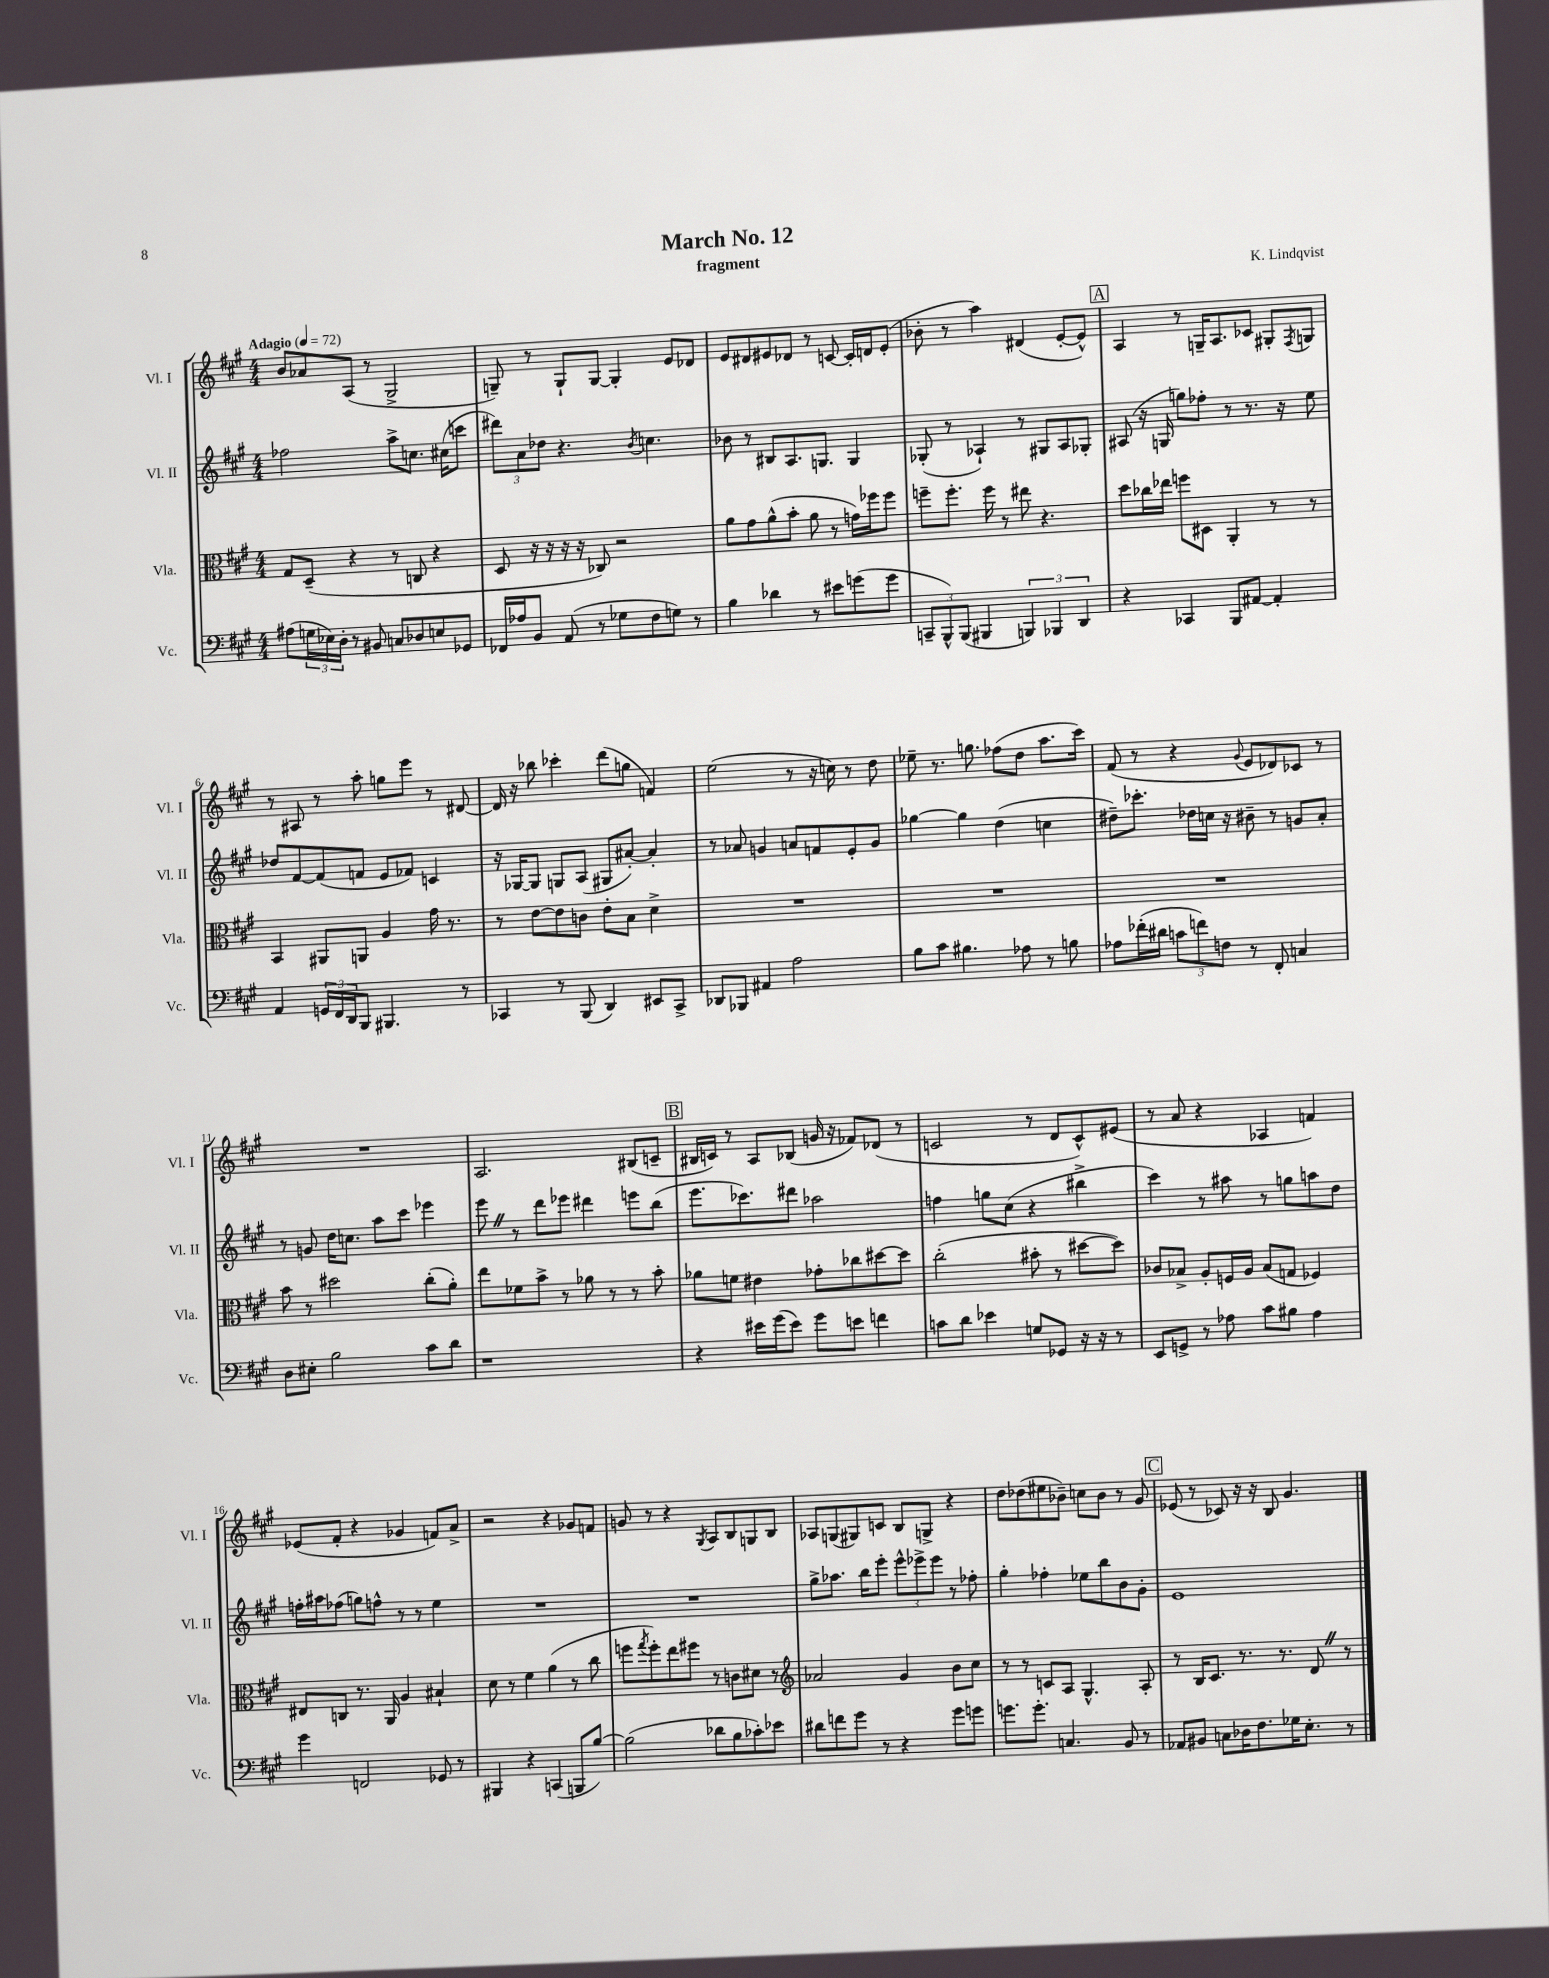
\header { title = "March No. 12" composer = "K. Lindqvist" subtitle = "fragment" }
<<
\new StaffGroup <<
\new Staff = "s0" \with { instrumentName = "Vl. I" shortInstrumentName = "Vl. I" } {
    \clef treble \key a \major \numericTimeSignature \time 4/4 \tempo "Adagio" 4 = 72
    b'8 aes'8 a8( r8 gis2-> |
    g8--) r8 g8-! g8~ g4-. e'8 des'8 |
    e'8 dis'8 eis'8 des'8 r8 c'8~ c'16-. d'16 eis'8-.( |
    bes'8-. r8 a''4) dis'4( e'8~-. e'8-^) |
    \mark \markup { \box "A" } a4 r8 g16-- a8. ces'8 gis8-. \acciaccatura { fis8 } g8 |
    r8 ais8 r8 a''8-. g''8 e'''8 r8 dis'8~ |
    dis'16 r16 bes''8 ces'''4-. d'''8( g''8 f'4) |
    e''2( r8 r16 c''16) r8 d''8 |
    ees''8-- r8. g''8. fes''8( d''8 a''8. cis'''16) |
    fis'8( r8 r4 \appoggiatura { gis'8 } e'8 des'8) ces'8 r8 |
    R1 |
    a2. bis8( c'8-- |
    \mark \markup { \box "B" } bis16 c'16) r8 a8 bes8( g'16 r16 fes'8) des'8( r8 |
    c'2 r8 d'8 c'8-^) eis'8( |
    r8 a'8 r4 aes4 f'4) |
    ees'8( fis'8-. r4 ges'4 f'8) a'8-> |
    r2 r4 ges'8 f'8 |
    g'8 r8 r4 \acciaccatura { gis8 } a8 b8 g8 b8 |
    aes8 g8( gis8) c'8 b8 g8-> r4 |
    d''8 des''8( eis''8 bes'8--) c''8 bes'8 r8 gis'8 |
    \mark \markup { \box "C" } ees'8( r8 ces'8) r16 r16 b8 gis'4. \bar "|." |
}
\new Staff = "s1" \with { instrumentName = "Vl. II" shortInstrumentName = "Vl. II" } {
    \clef treble \key a \major \numericTimeSignature \time 4/4
    fes''2 a''8-> c''8. cis''16( c'''8 |
    \tuplet 3/2 { dis'''8) a'8 des''8 } r4. \acciaccatura { b'8 } c''4. |
    bes'8 r8 bis8 a8. g8. g4 |
    ges8-.( r8 aes4-!) r8 gis8 aes8 ges8-. |
    \mark \markup { \box "A" } ais8( r16 g16 g''8) fes''8-. r8 r8. r16 e''8 |
    des''8 fis'8~ fis'8( f'8 e'8 fes'8) c'4 |
    r16 ges16~ ges8 g8 a8( gis8 ais'8~-.) ais'4-. |
    r8 aes'8 g'4 a'8 f'8 e'8-. g'8 |
    ges''4~ ges''4 d''4( c''4 |
    dis''8--) ces'''8.-. des''16 c''16 r16 bis'8-- r8 g'8 a'8-. |
    r8 g'8 d''16 c''8. a''8 cis'''8 ees'''4 |
    e'''8 \once \override BreathingSign.text = \markup { \musicglyph "scripts.caesura.straight" } \breathe r8 d'''8 ees'''8 dis'''4 e'''8 b''8( |
    \mark \markup { \box "B" } e'''8. ces'''8.) dis'''8 aes''2 |
    f''4 g''8 cis''8( r4 bis''4-> |
    cis'''4) r8 ais''8 r8 g''8 a''8 d''8 |
    f''16-. ais''16 fes''8( g''8) f''8-^ r8 r8 e''4 |
    R1 |
    R1 |
    gis''8-> aes''8. b''16 e'''8-. \tuplet 3/2 { e'''8-^ ees'''8-> ees'''8 } r8 fes''8-. |
    gis''4-. fes''4-. ees''8 b''8 b'8 gis'8-. |
    \mark \markup { \box "C" } e'1 \bar "|." |
}
\new Staff = "s2" \with { instrumentName = "Vla." shortInstrumentName = "Vla." } {
    \clef alto \key a \major \numericTimeSignature \time 4/4
    gis8 d8--( r4 r8 c8 r4 |
    d8 r16 r16 r16 r16 ces8) r2 |
    a'8 gis'8 a'8-^( b'8-. a'8 r8 g'16) fes''16 fes''8 |
    f''8-- f''8.-. f''16 r8 eis''8 r4. |
    \mark \markup { \box "A" } d''8 ces''16 ees''16 f''8 dis8 a,4-. r8 r8 |
    b,4 ais,8 a,8 a4 gis'16 r8. |
    r8 e'8~ e'8 c'8 e'8-. b8 d'4-> |
    R1 |
    R1 |
    R1 |
    b'8 r8 dis''2 cis''8-.( a'8-.) |
    e''8 fes'8 b'8-> r8 aes'8 r8 r8 b'8-. |
    \mark \markup { \box "B" } aes'8 f'8 eis'4 ges'8-. ces''8 dis''8~ dis''8 |
    cis''2-.( bis'8-. r8 dis''8~ dis''8) |
    ces'8 bes8-> a8-. f16 a16 bes8( g8 fes4) |
    eis8 c8 r8. a,16 a4 bis4-! |
    d'8 r8 fis'4 a'4( r8 cis''8 |
    f''8 \acciaccatura { gis''8 } f''8-.) e''8 fis''8 r8 c'8 dis'8 r8 |
    \clef treble aes'2 gis'4 b'8 cis''8 |
    r8 r8 c'8 a8 gis4.-^ a8-. |
    \mark \markup { \box "C" } r8 b16 cis'8. r8. r8. d'8 \once \override BreathingSign.text = \markup { \musicglyph "scripts.caesura.straight" } \breathe r8 \bar "|." |
}
\new Staff = "s3" \with { instrumentName = "Vc." shortInstrumentName = "Vc." } {
    \clef bass \key a \major \numericTimeSignature \time 4/4
    ais8( \tuplet 3/2 { g16 ees16) d16-. } r8 bis,8 c8 des8 e8 ges,8 |
    fes,16 aes16 b,8 a,8( r8 ges8 fis8 g8) r8 |
    b4 des'4 r8 eis'8 g'8( g'8 |
    \tuplet 3/2 { c,8-- b,,8-^) b,,8( } bis,,4 \tuplet 3/2 { b,,4) bes,,4 d,4 } |
    \mark \markup { \box "A" } r4 ces,4 b,,8 ais,8~ ais,4-. |
    a,4 \tuplet 3/2 { g,16 fis,16 d,16 } b,,8 bis,,4. r8 |
    ces,4 r8 b,,8( d,4) eis,8 ces,8-> |
    des,8 bes,,8 ais,4 a2 |
    b8 cis'8 bis4. aes8 r8 b8 |
    aes8 fes'16-.( dis'16 \tuplet 3/2 { c'8 f'8) f8 } r8 fis,8-. c4 |
    d8 eis8-. b2 cis'8 d'8 |
    r1 |
    \mark \markup { \box "B" } r4 eis'16 gis'16( eis'8) gis'8 e'8 f'4 |
    c'8 d'8 ees'4 g8 ges,8 r16 r16 r8 |
    e,8 g,8-> r8 aes8 cis'8 bis8 aes4 |
    gis'4 f,2 ges,8 r8 |
    bis,,4 r4 c,4( b,,8 b8~) |
    b2( des'8 b8 ces'8-.) ees'8 |
    dis'8 f'8 gis'8 r8 r4 gis'8 g'8 |
    g'8. g'8.-. c4. b,8 r8 |
    \mark \markup { \box "C" } aes,8 bis,8 c8 des16 fis8. ges16 e8.-. r8 \bar "|." |
}
>>
>>
